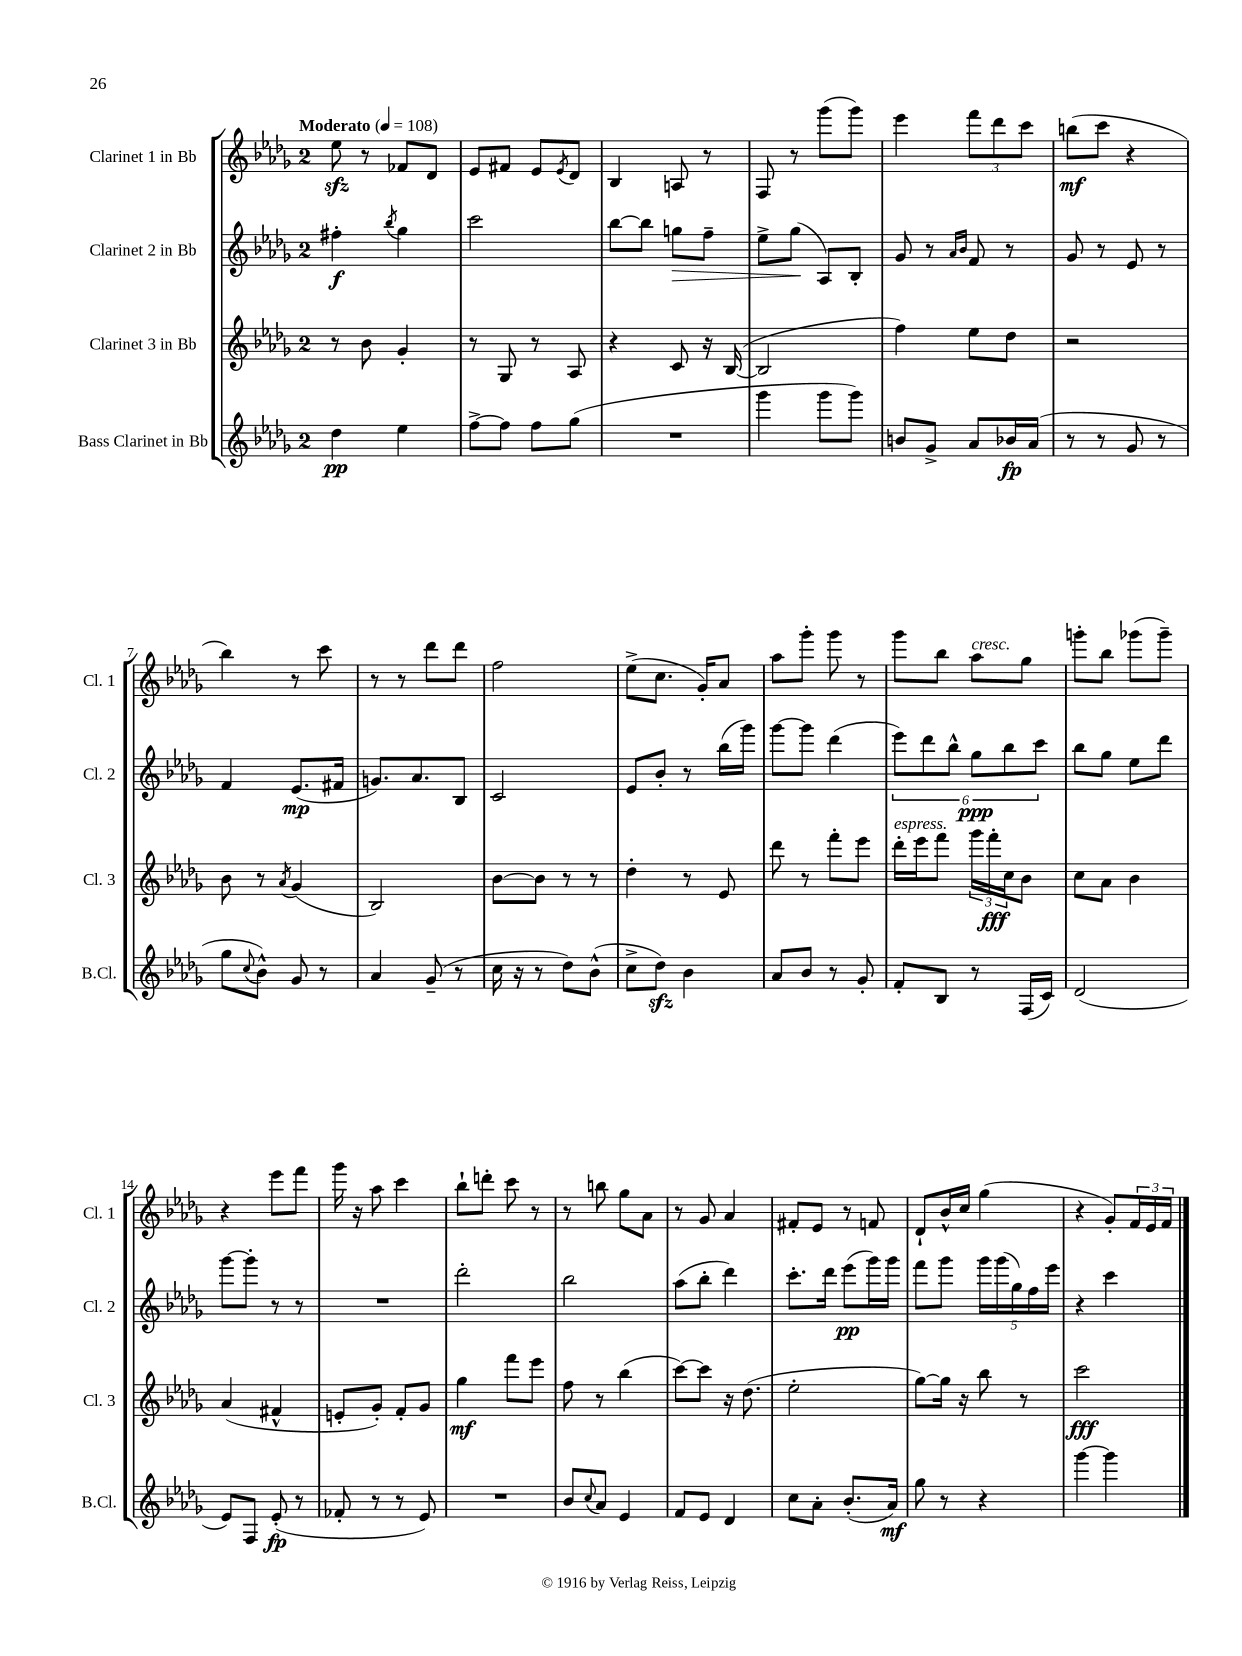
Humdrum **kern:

**kern	**kern	**kern	**kern
*staff4	*staff3	*staff2	*staff1
*clefG2	*clefG2	*clefG2	*clefG2
*k[b-e-a-d-g-]	*k[b-e-a-d-g-]	*k[b-e-a-d-g-]	*k[b-e-a-d-g-]
*M2/4	*M2/4	*M2/4	*M2/4
*MM108	*MM108	*MM108	*MM108
4dd-	8r	4ff#'	8ee-
.	8b-	.	8r
.	.	8qbb-	.
4ee-	4g-'	4gg-	8f-
.	.	.	8d-
=	=	=	=
[8ff^	8r	2ccc	8e-
8ff]	8G-	.	8f#
8ff	8r	.	8e-
.	.	.	8qe-
(8gg-	8A-	.	8d-
=	=	=	=
2r	4r	[8bb-	4B-
.	.	8bb-]	.
.	8c	8gg	8A
.	16r	8ff~	8r
.	([16B-	.	.
=	=	=	=
4ggg-	2B-]	8ee-^	8F
.	.	(8gg-	8r
8ggg-	.	8A-)	(8ggg-
8ggg-)	.	8B-'	8ggg-)
=	=	=	=
8b	4ff)	8g-	4eee-
8g-^	.	8r	.
.	.	16qqa-	.
.	.	16qqb-	.
8a-	8ee-	8f	12fff
.	.	.	12ddd-
16b-	8dd-	8r	.
.	.	.	12ccc
(16a-	.	.	.
=	=	=	=
8r	2r	8g-	(8bb
8r	.	8r	8ccc
8g-	.	8e-	4r
8r	.	8r	.
=	=	=	=
8gg-	8b-	4f	4bb-)
8qqcc	.	.	.
8b-^^)	8r	.	.
.	8qa-	.	.
8g-	(4g-	(8.e-	8r
8r	.	.	8ccc
.	.	16f#	.
=	=	=	=
4a-	2B-)	8.g)	8r
.	.	.	8r
.	.	8.a-	.
(8g-~	.	.	8ddd-
8r	.	8B-	8ddd-
=	=	=	=
16cc	[8b-	2c	2ff
16r	.	.	.
8r	8b-]	.	.
8dd-)	8r	.	.
(8b-^^	8r	.	.
=	=	=	=
8cc^	4dd-'	8e-	(8ee-^
8dd-)	.	8b-'	8.cc
4b-	8r	8r	.
.	.	.	16g-')
.	8e-	(16bb-	8a-
.	.	16ggg-)	.
=	=	=	=
8a-	8ddd-	[8ggg-	8aa-
8b-	8r	8ggg-]	8ggg-'
8r	8fff'	(4ddd-	8ggg-
8g-'	8eee-	.	8r
=	=	=	=
8f'	16ddd-'	12eee-)	8ggg-
.	16eee-	.	.
.	.	12ddd-	.
8B-	8fff	.	8bb-
.	.	12bb-^^	.
8r	24ggg-	12gg-	8aa-
.	24fff'	.	.
.	24cc	12bb-	.
(16F	8b-	.	8gg-
.	.	12ccc	.
16c)	.	.	.
=	=	=	=
(2d-	8cc	8bb-	8ggg'
.	8a-	8gg-	8bb-
.	4b-	8ee-	(8ggg-
.	.	8ddd-	8ggg-~)
=	=	=	=
8e-)	(4a-	[8ggg-	4r
8F	.	8ggg-']	.
(8e-'	4f#^^	8r	8eee-
8r	.	8r	8fff
=	=	=	=
8f-'	8e'	2r	16ggg-
.	.	.	16r
8r	8g-')	.	8aa-
8r	8f'	.	4ccc
8e-)	8g-	.	.
=	=	=	=
2r	4gg-	2ddd-'	8bb-`
.	.	.	8ddd'
.	8fff	.	8ccc
.	8eee-	.	8r
=	=	=	=
8b-	8ff	2bb-	8r
8qqcc	.	.	.
8a-	8r	.	8bb
4e-	(4bb-	.	8gg-
.	.	.	8a-
=	=	=	=
8f	[8ccc)	(8aa-	8r
8e-	8ccc]	8bb-'	8g-
4d-	16r	4ddd-)	4a-
.	(8.dd-	.	.
=	=	=	=
8cc	2ee-'	8.ccc'	8f#'
8a-'	.	.	8e-
.	.	16ddd-	.
(8.b-'	.	(8eee-	8r
.	.	16ggg-)	8f
16a-)	.	16ggg-	.
=	=	=	=
8gg-	[8gg-)	8fff	8d-`
8r	16gg-]	8ggg-	16b-^^
.	16r	.	16cc
4r	8bb-	20ggg-	(4gg-
.	.	(20ggg-	.
.	.	20gg-)	.
.	8r	.	.
.	.	20ff	.
.	.	20eee-	.
=	=	=	=
[4ggg-	2ccc	4r	4r
4ggg-]	.	4ccc	8g-')
.	.	.	24f
.	.	.	24e-
.	.	.	24f
==	==	==	==
*-	*-	*-	*-
